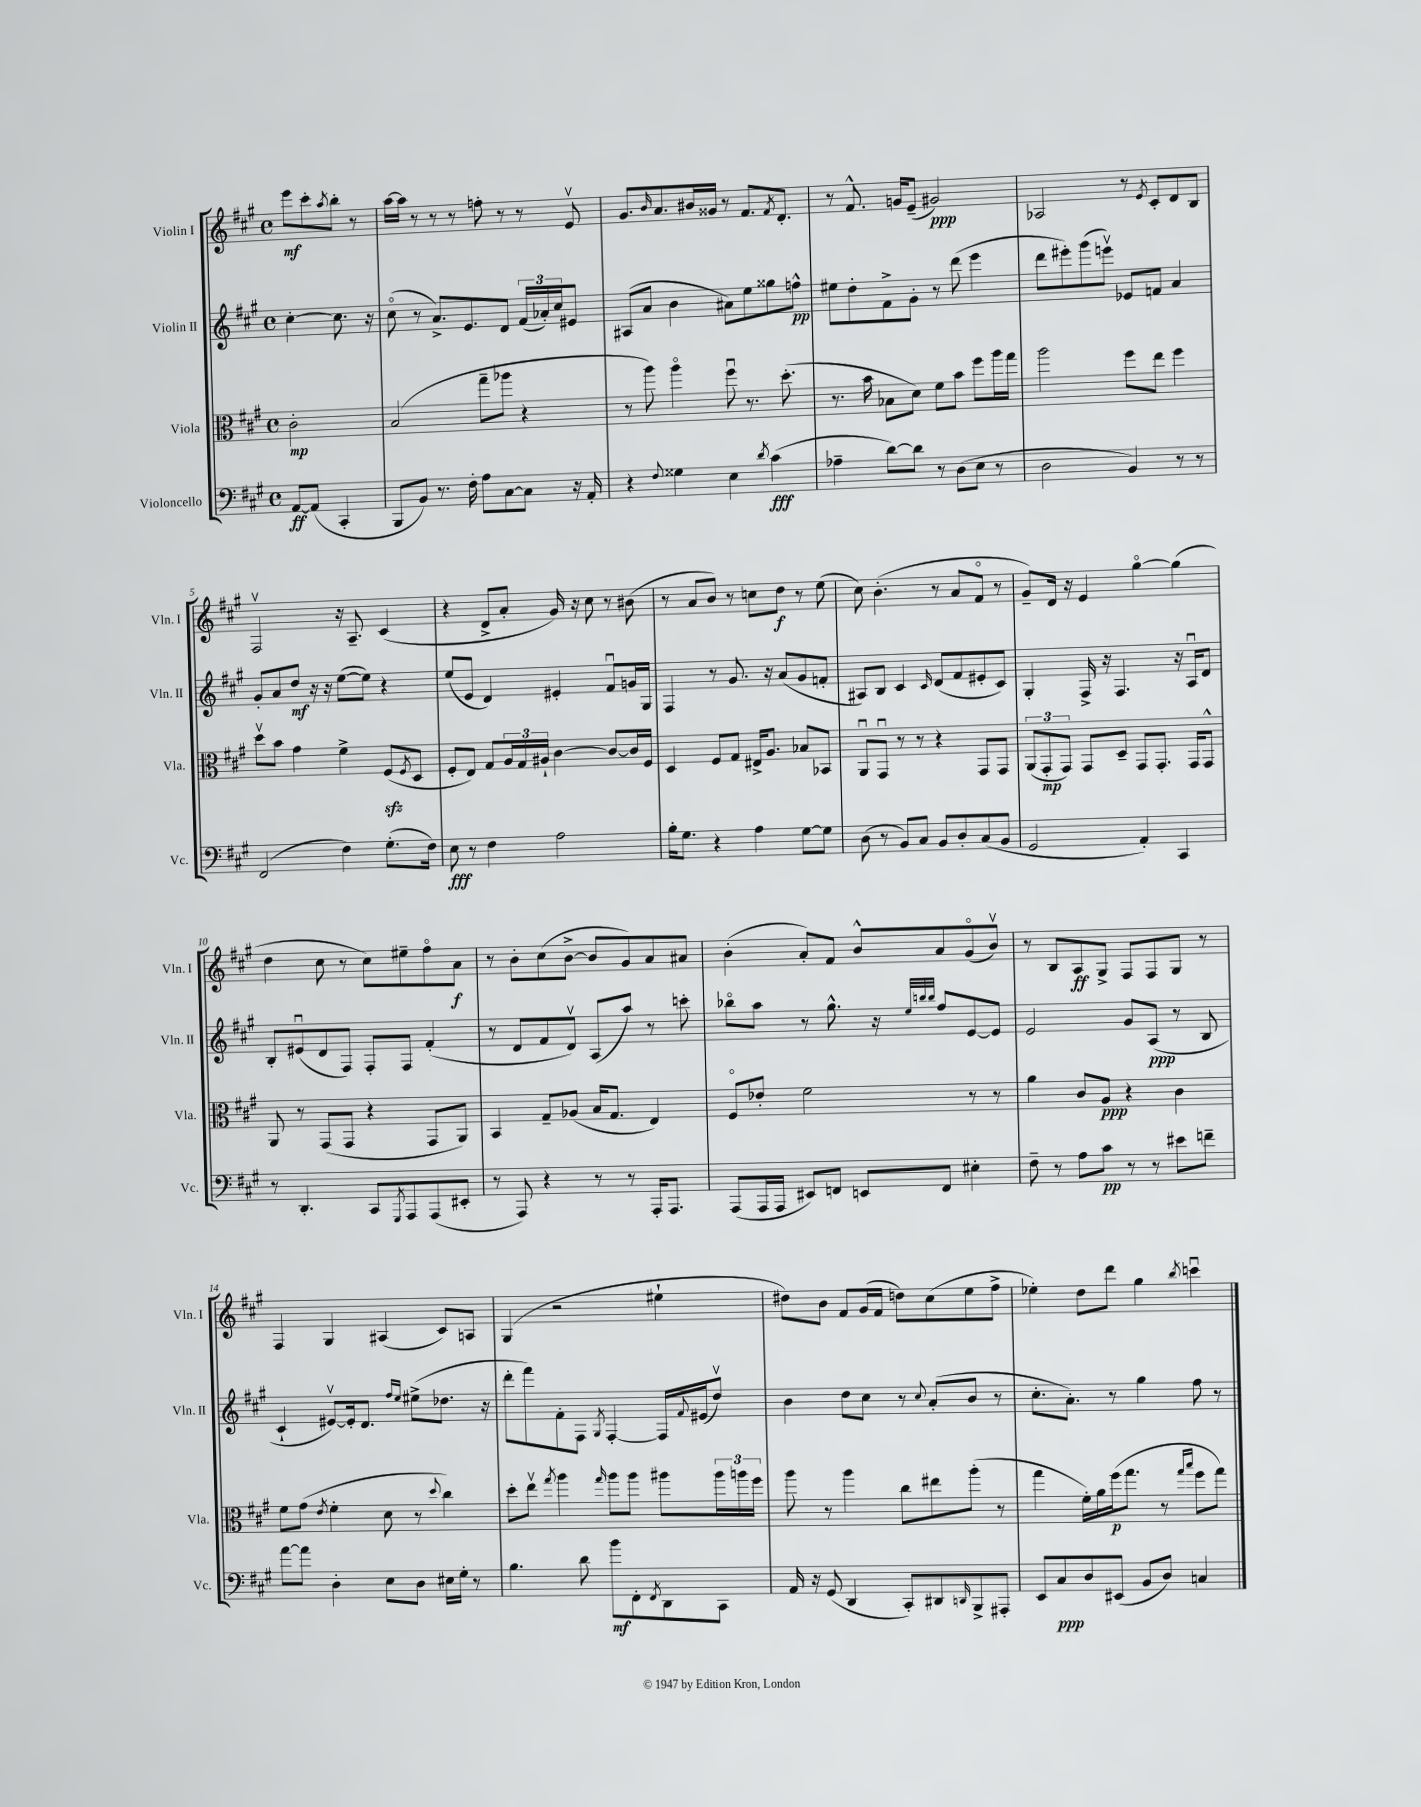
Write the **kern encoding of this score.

**kern	**kern	**kern	**kern
*staff4	*staff3	*staff2	*staff1
*clefF4	*clefC3	*clefG2	*clefG2
*k[f#c#g#]	*k[f#c#g#]	*k[f#c#g#]	*k[f#c#g#]
*M4/4	*M4/4	*M4/4	*M4/4
*met(c)	*met(c)	*met(c)	*met(c)
[8AA/L	2c#'\	[4cc#'\	8eee\L
(8AA/]J	.	.	8ccc#'\
.	.	.	8qaa/
4CC#'/	.	8.cc#\]	8bb'\J
.	.	.	8r
.	.	16r	.
=	=	=	=
8BBB/L	(2B/	(8cc#o\	[16aa\LL
.	.	.	16aa\]JJ
8BB/J)	.	8r	8r
8.r	.	8.a^/L)	8r
.	.	.	8r
16F#'\	.	8.e/	.
8A\L	8gg#~\L	.	8ff'\
[8C#\	8aa-\J	8d/J	8r
8C#\]J	4r	(24f#/LL	8r
.	.	24a-'/)	.
.	.	24cc#/J	.
16r	.	8e#/J	8ev/
16AA'/	.	.	.
=	=	=	=
4r	8r	(8A#/L	8.g#/L
.	8aa\)	8a/J	.
.	.	.	16qqb/
.	.	.	8.a/
8qqF#/	.	.	.
4G##\	4aao\	4b\	.
.	.	.	16b#/L
.	.	.	16g##/JJ
4E\	8ff#u\	8a#\L)	8r
.	8.r	8ee\	8.f#/L
8qd/	.	.	.
(4c#\	.	8gg##\	.
.	.	.	8qf#/
.	(8.dd'\	.	8.d'/J
.	.	8ff^^\J	.
=	=	=	=
4A-~\	8.r	8ee#\L	8r
.	.	8dd'\	8.f#^^/
.	16b\	.	.
[8d\L)	8B-\L	8f#^\	.
.	.	.	16g/LK
8d\]J	8d\J)	8g#'\J	(8e~/J
8r	8f#\L	8r	2g#/)
(8D\L	8b\J	(8ddd\	.
8E\J	8ff#\L	4eee\	.
8r	16aa\L	.	.
.	16gg#\JJ	.	.
=	=	=	=
2D\	2aa\	8ddd\L	2A-/
.	.	8eee#'\)	.
.	.	(8ggg#\	.
.	.	8eeev\J)	.
4BB/)	8ff#\L	8e-/L	8r
.	.	.	8qe/
.	8ee\J	8f/J	8c#'/L
8r	4ff#\	4a/	8d/
8r	.	.	8B/J
=	=	=	=
(2FF#/	8ddv\L	8g#'/L	2F#v/
.	8b\J	8a/	.
.	4g#\	8dd/J	.
.	.	16r	.
.	.	16r	.
4F#\)	4f#^\	([8ee\L	16r
.	.	.	8.A~/
.	.	8ee\]J)	.
(8.G#'\L	(8F#/L	4r	(4c#/
.	8qF#/	.	.
.	8D/J	.	.
16F#\Jk)	.	.	.
=	=	=	=
8E\	8F#'/L	(8ee/L	4r
8r	8E/J)	8e/J	.
4F#\	8G#/L	4d/)	8d^/L
.	24A/L	.	8a'/J
.	24G#/	.	.
.	24A#`/JJ	.	.
2A\	[4c#\	4e#'/	16g#/)
.	.	.	16r
.	.	.	8cc#\
.	8c#/_L	8f#u/L	8r
.	16c#/]L	16g/L	(8b#\
.	16F#/JJ	16G#/JJ	.
=	=	=	=
16B'\LK	4D/	4F#/	8r
8.G#\J	.	.	.
.	.	.	8a/L
4r	8F#/L	8r	8b/J)
.	8G#/J	8.g#/	8r
4A\	16E#^/LK	.	8cc\L
.	8.A/J	16r	.
.	.	(8a/L	8dd\J
[8G#\L	8B-/L	8g#/	8r
8G#\]J	8BB-/J	8f'/J	(8ee\
=	=	=	=
(8D\	8AAu/L	8A#/L)	8cc#\)
8r	8GG#u/J	8B/J	(4.b'\
8BB/L)	8r	4c#/	.
8C#/J	8r	.	.
.	.	16qqc#/	.
8BB/L	4r	(8d/L	8r
8D'/	.	8f#/	8a/L
(8C#/	8GG#/L	8e#'/	8f#o/J
8BB/J	8GG#/J	8c#/J)	8r
=	=	=	=
2GG#/	(12AA/L	4G#'/	8g#~/L)
.	12GG#'/	.	.
.	.	.	16d/Jk
.	12GG#/J)	.	.
.	.	.	16r
.	8GG#/L	16F#^/	4e/
.	.	16r	.
.	8D~/J	4.F#/	.
4AA'/)	8GG#/L	.	[4gg#o\
.	8.GG#'/J	.	.
4CC#/	.	16r	(4gg#\]
.	16GG#/LK	16Au/LK	.
.	8GG#^^/J	8d/J	.
=	=	=	=
8r	8AA/	8B'/L	4dd\
4.DD'/	8r	(8e#u/	.
.	(8GG#/L	8d/	8cc#\
.	8GG#/J	8F#/J)	8r
8CC#/L	4r	8F#'/L	8cc#\L)
8qGGG#/	.	.	.
8AAA/	.	8F#/J	8ee#~\
(8AAA/	8GG#/L	(4f#'/	8ff#o\
8EE#'/J	8AA/J)	.	8a\J
=	=	=	=
8r	4BB/	8r	8r
8AAA/)	.	8d/L	8b'\L
4r	8G#~/L	8f#/	(8cc#\
.	(8A-/J	8dv/J)	[8b^\J
8r	16B/LK	(8A/L	8b/]L
.	8.G#/J	.	.
8r	.	8aa/J)	8g#/)
16AAA'/LK	4E/)	8r	8a/
8.AAA/J	.	.	.
.	.	8ccc'\	8a#/J
=	=	=	=
(8AAA/L	8F#o/L	8bb-o\L	(4b'\
16AAA/L	8e-'/J	8aa\J	.
16AAA/JJ	.	.	.
8EE#/L)	2f#\	8r	8a'/L)
8FF/J	.	8.gg#^^\	8f#/J
8EE/L	.	.	8b^^/L
.	.	16r	.
.	.	32qqee/LLL	.
.	.	32qqbb/	.
.	.	32qqbb/JJJ	.
8FF/J	.	8ff#/L	8a/
4E#'\	8r	[8e/	(8g#o/
.	8r	8e/]J	8bv/J)
=	=	=	=
8F#~\	4a\	2e/	8r
8r	.	.	8B/L
8A\L	8c#/L	.	8A/
8c#\J	8A/J	.	8G#^/J
8r	4r	8g#/L	8F#/L
8r	.	(8A/J	8F#/
8e#\L	4c#\	8r	8G#/J
8f~\J	.	8B/	8r
=	=	=	=
[8a\L	8f#\L	4c#`/	4F#/
8a\]J	(8g#\J	.	.
.	8qe/	.	.
4D'\	4f#'\	[8e#v/L)	4G#/
.	.	16e#'/]k	.
.	.	8.d/J	.
8E\L	8d\	.	(4A#/
.	.	16qqff#/LL	.
.	.	16qqee/JJ	.
8D\J	8r	(8ee#^\L	.
.	8qqdd/	.	.
16E#\LL	4cc#\)	8.dd-\J	8c#/L)
16G#'\JJ	.	.	.
8r	.	.	8A/J
.	.	16r	.
=	=	=	=
4.B\	8dd'\L	8ddd'\L	(4G#/
.	8eev\J	8fff#\)	.
.	8qgg#/	.	.
.	4aa\	8f#'\	2r
8d\	.	8F#\J	.
.	16qqgg#/	8qG#/	.
8b\L	8aa\L	[4F#'/	.
8FF#'\	8aa\J	.	.
8qFF#/	.	.	.
8DD\	8aa#\L	16F#/]LL	4ee#`\
.	.	8qqf#/	.
.	.	(16e#/J	.
8CC#\J	24aa#\L	8ddv/J)	.
.	24aa\	.	.
.	24ff#\JJ	.	.
=	=	=	=
16AA/	8aa\	4b\	8dd#\L)
16r	.	.	.
(8GG#/	8r	.	8b\J
4DD/	4aa\	8dd\L	8f#/L
.	.	8cc#\J	(16g#/L
.	.	.	16f#/JJ
8CC#'/L)	8cc#\L	8r	8dd\L)
.	.	8qqcc#/	.
8DD#/	8ee#\	(8a'/L	(8cc#\
16qqDD/	.	.	.
8BBB^/	(8aa'\J	8b/J	8ee\
8AAA#'/J	8r	8r	8ff#^\J
=	=	=	=
8EE/L	4gg#\	8.cc#'\L	4ee-'\)
8C#/	.	.	.
.	.	8.a'\J)	.
8D/	16f#'\LL)	.	8dd\L
.	16a\	.	.
(8EE#/J	(16ff#\J	8r	8ddd\J
.	8.gg#\J	.	.
8BB/L	.	4gg#\	4gg#\
8D/J)	8r	.	.
.	16qqgg#/LL	.	.
.	16qqbb/JJ	.	8qbb/
4C/	8ff#\L	8ff#\	4cccu\
.	8gg#\J)	8r	.
==	==	==	==
*-	*-	*-	*-
